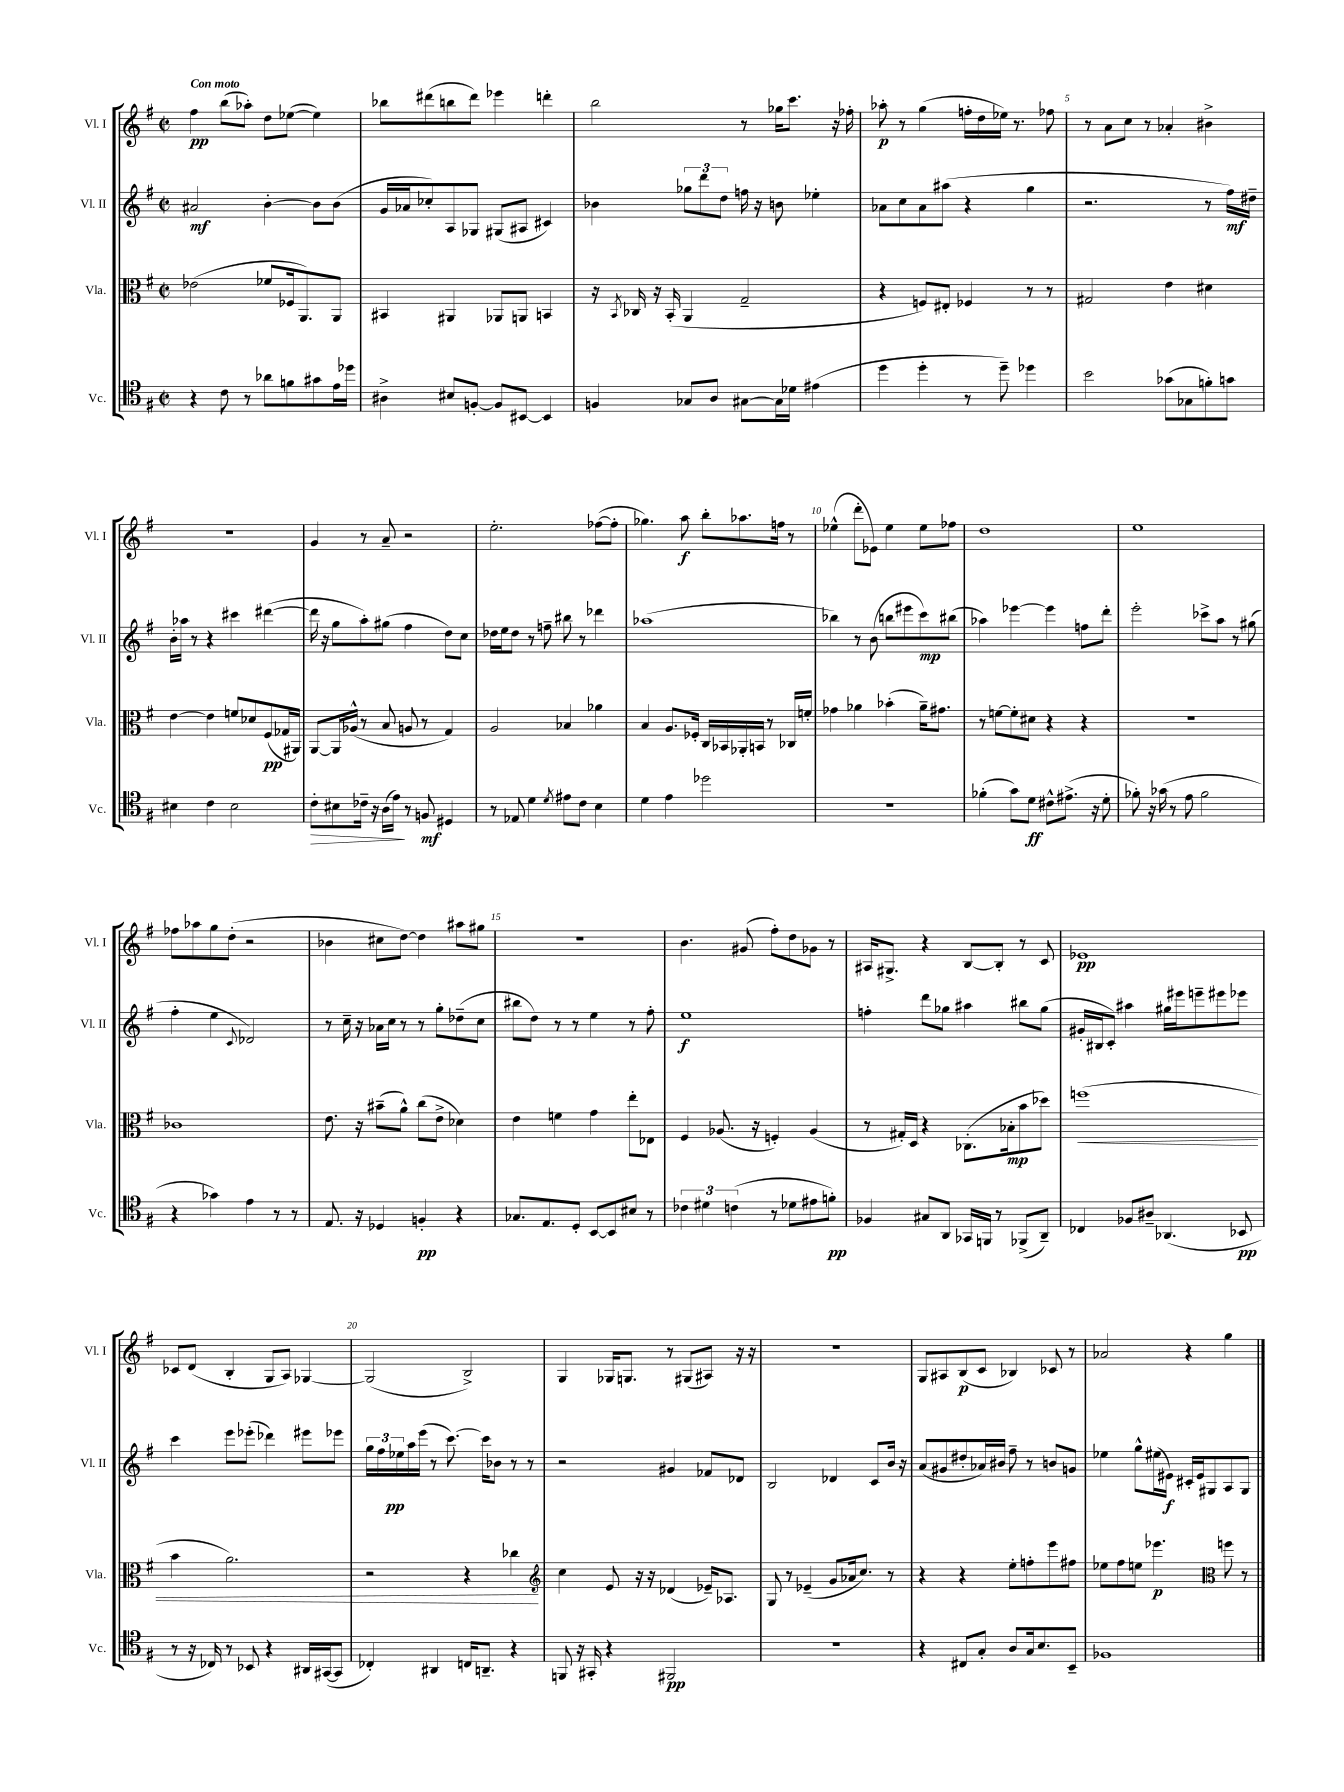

**kern	**kern	**kern	**kern
*staff4	*staff3	*staff2	*staff1
*clefC4	*clefC3	*clefG2	*clefG2
*k[f#]	*k[f#]	*k[f#]	*k[f#]
*M2/2	*M2/2	*M2/2	*M2/2
*met(c|)	*met(c|)	*met(c|)	*met(c|)
4r	(2e-	2a#	4ff#
8c	.	.	(8bb
8r	.	.	8aa-')
8a-	8f-	[4b'	8dd
8f	16F-	.	([8ee-
.	8.AA)	.	.
8g#	.	8b]	4ee-])
16e	8AA	(8b	.
16dd-	.	.	.
=	=	=	=
4A#^	4BB#	16g	8bb-
.	.	16a-	.
.	.	8cc-')	(8ddd#
8B#	4AA#	8A	8bb
[8F'	.	8G-	8ddd#)
8F]	8AA-	(8G#	4eee-
[8BB#	8AA	8A#	.
4BB#]	4BB	4c#)	4ddd'
=	=	=	=
4F	16r	4b-	2bb
.	8qBB	.	.
.	16C-	.	.
.	16r	.	.
.	(16BB'	.	.
8G-	4AA	12gg-	.
.	.	12ddd	.
8A	.	.	.
.	.	12dd	.
[8G#	2G~	16ff	8r
.	.	16r	.
16G#]	.	8b	16gg-
16d-	.	.	8.ccc
(4e#	.	4ee-'	.
.	.	.	16r
.	.	.	16ff-'
=	=	=	=
4dd	4r	8a-	8aa-'
.	.	8cc	8r
4dd'	8F)	8a-	(4gg
.	8E#'	(8aa#	.
8r	4F-	4r	16ff'
.	.	.	16dd
8dd~)	.	.	16ee-)
.	.	.	8.r
4dd-	8r	4gg	.
.	8r	.	8ff-
=	=	=	=
2b	2G#	2.r	8r
.	.	.	8a
.	.	.	8cc
.	.	.	8r
(8g-	4e	.	4a-'
8G-	.	.	.
8f')	4d#	8r	4b#^
8g	.	16ff#)	.
.	.	16dd#~	.
=	=	=	=
4B#	[4e	16b'	1r
.	.	16aa-	.
.	.	8r	.
4c	4e]	4r	.
2B#	8f	4ccc#	.
.	8d-	.	.
.	(8F#	([4ddd#	.
.	16G-	.	.
.	16AA#)	.	.
=	=	=	=
8c'	[8AA	16ddd#]	4g
.	.	16r	.
8B#	16AA]	8gg	.
.	(16A-^^	.	.
16c-~	8r	8aa')	8r
16r	.	.	.
(16A	8B	(8gg#	8a~
16e)	.	.	.
8r	8A	4ff#	2r
8F	8r	.	.
4D#	4G)	8dd)	.
.	.	8cc	.
=	=	=	=
8r	2A	16dd-	2.ee'
.	.	16ee	.
8E-	.	8dd-	.
4d	.	8r	.
.	.	8ff~	.
8qd	.	.	.
8e#	4B-	8bb#	.
8c	.	8r	.
4B	4a-	4ddd-	([8ff-
.	.	.	8ff-']
=	=	=	=
4d	4B	(1aa-	4.gg-)
4e	8.A	.	.
.	.	.	8aa
.	16F-'	.	.
2dd-	16C	.	8bb'
.	16BB-	.	.
.	16AA-'	.	8.aa-
.	16BB	.	.
.	8r	.	.
.	.	.	16ff
.	16C-	.	8r
.	16f'	.	.
=	=	=	=
1r	4g-	4bb-)	(4ee-^^
.	4a-	8r	8ddd'
.	.	(8b	8e-)
.	(4b-'	8bb	4ee-
.	.	8eee#	.
.	16a-~)	8ccc)	8ee-
.	8.g#	.	.
.	.	(8bb#	8ff-
=	=	=	=
(4f-'	8r	4aa-)	1dd
.	[8f	.	.
8g)	8f']	[4eee-	.
8d	8d#	.	.
8c#^^	4r	4eee-]	.
(8.e#^	.	.	.
.	4r	8ff	.
16r	.	.	.
8d'	.	8ddd'	.
=	=	=	=
8f-')	1r	2eee'	1ee
16r	.	.	.
(16g-	.	.	.
8r	.	.	.
8e	.	.	.
2f-	.	8ccc-^	.
.	.	8aa	.
.	.	8r	.
.	.	(8gg#	.
=	=	=	=
4r	1c-	4ff#'	8ff-
.	.	.	8aa-
4g-)	.	4ee	8gg
.	.	.	(8dd'
.	.	8qqc	.
4e	.	2d-)	2r
8r	.	.	.
8r	.	.	.
=	=	=	=
8.E	8.e	8r	4b-
.	.	16cc~	.
16r	16r	16r	.
4D-	(8b#~	16a-	8cc#
.	.	16cc	.
.	8a^^)	8r	[8dd)
4F'	(8cc	8r	4dd]
.	8e^	8gg'	.
4r	4d-)	(8dd-~	8aa#
.	.	8cc	8gg#
=	=	=	=
8.G-	4e	8bb#	1r
.	.	8dd)	.
8.E	.	.	.
.	4f	8r	.
8D'	.	8r	.
[8BB	4g	4ee	.
8BB]	.	.	.
8B#	8ee'	8r	.
8r	8E-	8ff#'	.
=	=	=	=
6c-	4F#	1ee	4.b
6d#	.	.	.
.	(8.A-	.	.
(6c	.	.	.
.	.	.	(8g#
.	16r	.	.
8r	4F')	.	8ff#')
8d-	.	.	8dd
8e#	(4A-	.	8g-
8f')	.	.	8r
=	=	=	=
4F-	8r	4ff'	16A#
.	.	.	8.G#^
.	16G#')	.	.
.	16D	.	.
8G#	4r	8ddd	4r
8AA	.	8gg-	.
16GG-	(8.C-'	4aa#	[8B
16FF	.	.	.
8r	.	.	8B']
.	16B-'	.	.
(8FF-^	8b	8bb#	8r
8AA~)	8dd-)	(8gg-	8c
=	=	=	=
4C-	(1ff	16g#'	1e-
.	.	16B#	.
.	.	8c')	.
8F-	.	4aa#	.
8A#~	.	.	.
(4.AA-	.	16gg#	.
.	.	16eee#	.
.	.	8eee~	.
.	.	8eee#	.
8BB-	.	8eee-	.
=	=	=	=
8r	4b	4ccc	8c-
16r	.	.	(8d
16C-)	.	.	.
8r	2.a)	8eee	4B'
8BB-	.	(8eee-'	.
4r	.	4ddd-)	8G
.	.	.	8A)
16AA#	.	8eee#	[4G-
([16GG#	.	.	.
8GG#]	.	8eee-	.
=	=	=	=
4C-')	2r	24gg	(2G-]
.	.	24ff#	.
.	.	24ee-	.
.	.	16aa	.
.	.	(16eee	.
4AA#	.	8r	.
.	.	[8.ccc)	.
16C	4r	.	2B^)
8.AA~	.	16ccc]	.
.	.	8b-	.
4r	4cc-	8r	.
.	.	8r	.
=	=	=	=
*	*clefG2	*	*
8FF	4cc	2r	4G
16r	.	.	.
16GG#'	.	.	.
4r	8e	.	16G-
.	.	.	8.G
.	16r	.	.
.	16r	.	.
2FF#	(4d-	4g#	8r
.	.	.	(8G#
.	16e-~)	8f-	8A#)
.	8.A-	.	.
.	.	8d-	16r
.	.	.	16r
=	=	=	=
1r	8G	2B	1r
.	8r	.	.
.	(4e-~	.	.
.	8g	4d-	.
.	16a-	.	.
.	8.cc)	.	.
.	.	8c	.
.	8r	16b	.
.	.	16r	.
=	=	=	=
4r	4r	(8a	8G
.	.	8g#	8A#
8C#	4r	8dd#'	(8B
8G'	.	16a-)	8c
.	.	16b#	.
8A	8ee'	8ff#~	4B-)
16G	8ff'	8r	.
8.B	.	.	.
.	8eee	8b	8c-
8BB~	8ff#	8g	8r
=	=	=	=
1F-	8ee-	4ee-	2a-
.	8ff#	.	.
.	8ee	8gg^^	.
.	4.eee-	(16ee#	.
.	.	16e#)	.
.	.	16c#'	4r
.	.	16e#	.
.	.	8G#	.
*	*clefC3	*	*
.	8ff	8A	4gg
.	8r	8G#	.
==	==	==	==
*-	*-	*-	*-
